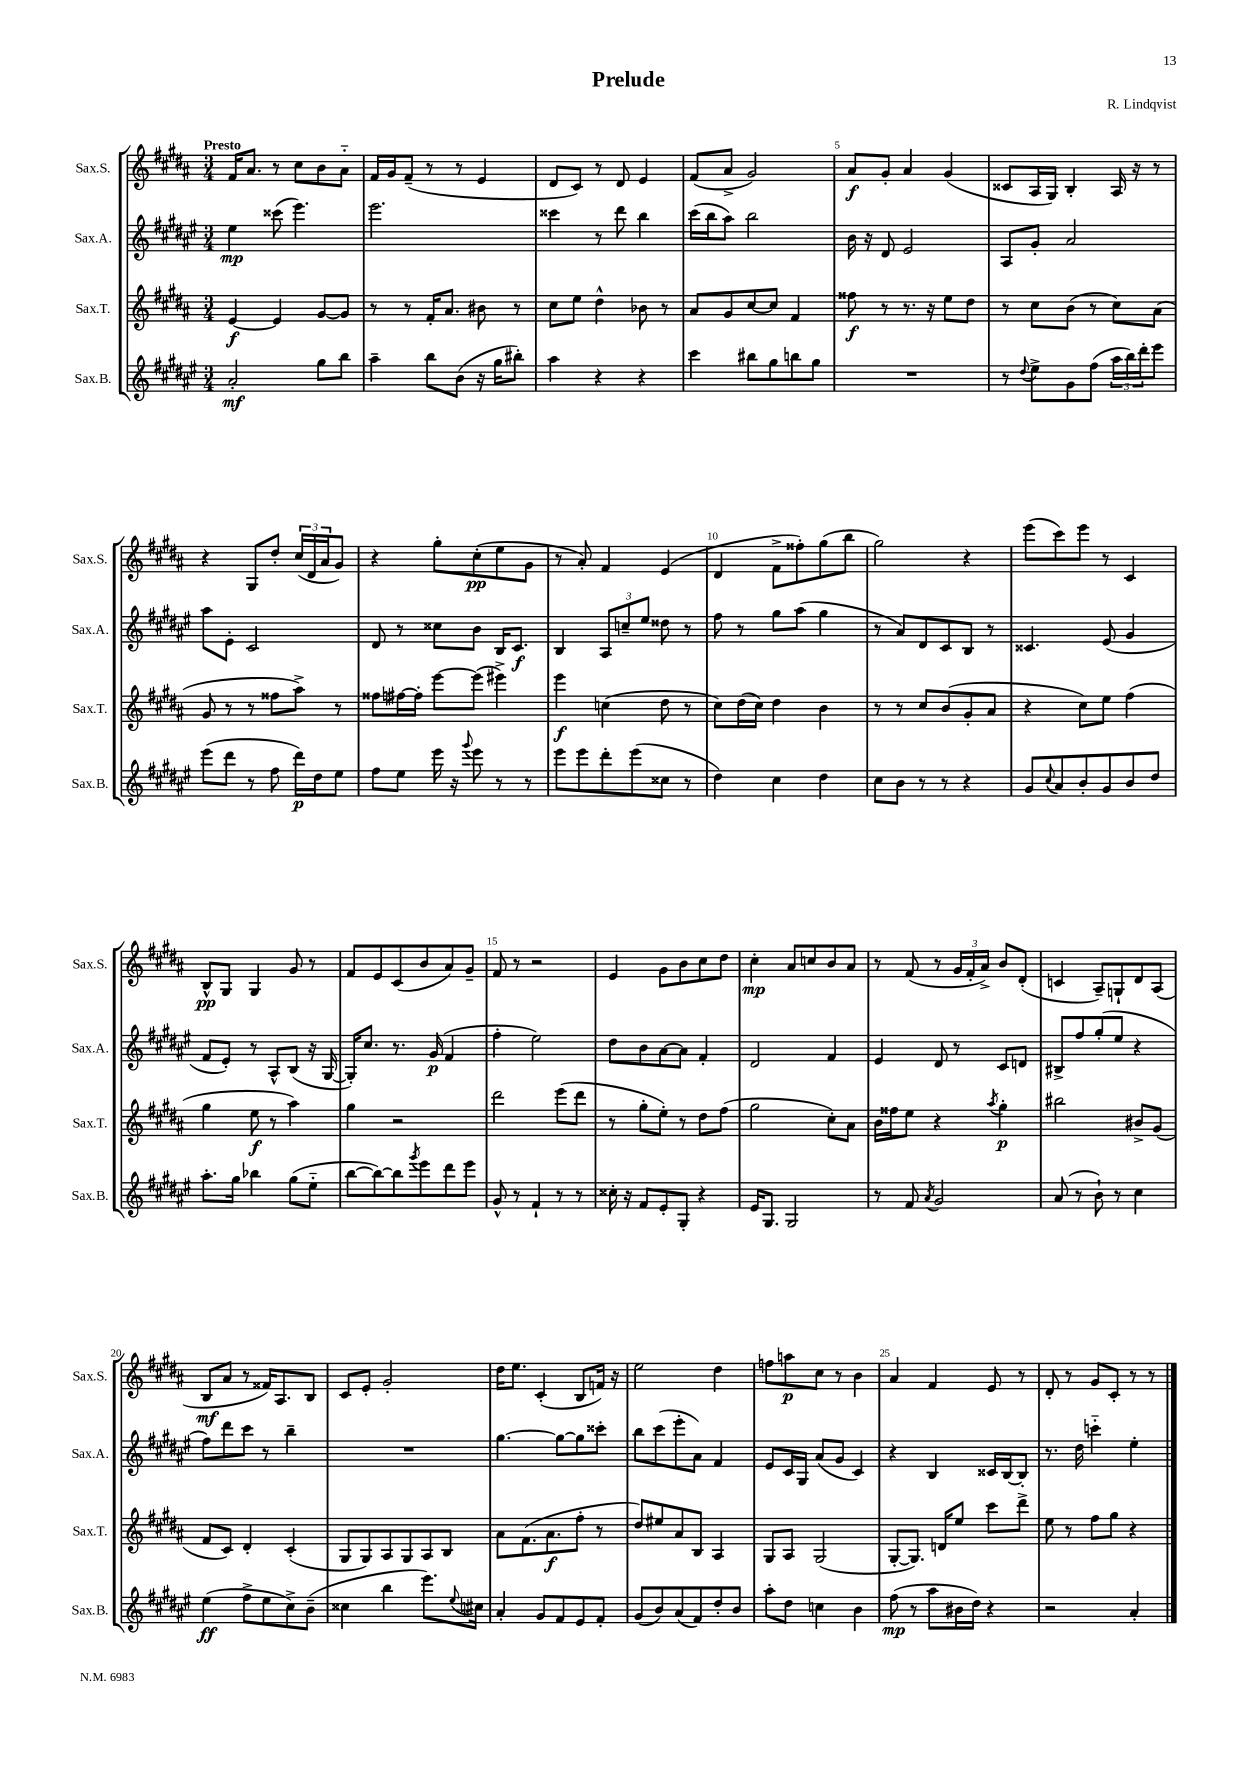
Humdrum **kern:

**kern	**kern	**kern	**kern
*staff4	*staff3	*staff2	*staff1
*clefG2	*clefG2	*clefG2	*clefG2
*k[f#c#g#d#a#e#]	*k[f#c#g#d#a#]	*k[f#c#g#d#a#e#]	*k[f#c#g#d#a#]
*M3/4	*M3/4	*M3/4	*M3/4
2a#'	[4e	4ee#	16f#
.	.	.	8.a#
.	4e]	(8ccc##	8r
.	.	4.eee#)	8cc#
8gg#	[8g#	.	8b
8bb	8g#]	.	8a#'~
=	=	=	=
4aa#~	8r	2.eee#	16f#
.	.	.	16g#
.	8r	.	(8f#~
8bb	16f#'	.	8r
.	8.a#	.	.
(8b	.	.	8r
16r	8b#	.	4e
16gg#	.	.	.
8bb#')	8r	.	.
=	=	=	=
4aa#	8cc#	4ccc##	8d#
.	8ee	.	8c#)
4r	4dd#^^	8r	8r
.	.	8ddd#	8d#
4r	8b-	4bb	4e
.	8r	.	.
=	=	=	=
4ccc#	8a#	(16ccc#	(8f#
.	.	16bb	.
.	8g#	8aa#)	8a#^
8bb#	[8cc#	2bb	2g#)
8gg#	8cc#]	.	.
8bb	4f#	.	.
8gg#	.	.	.
=	=	=	=
2.r	8ff##	16b	8a#
.	.	16r	.
.	8r	8d#	8g#'
.	8.r	2e#	4a#
.	16r	.	.
.	8ee	.	(4g#
.	8dd#	.	.
=	=	=	=
8r	8r	8A#	8c##
8qqdd#	.	.	.
8ee#^	8cc#	8g#'	16A#
.	.	.	16G#)
8g#	(8b	2a#	4B'
(8ff#	8r	.	.
24aa#	8cc#)	.	16A#
24bb)	.	.	.
.	.	.	16r
24ddd#'	.	.	.
8eee#	(8a#	.	8r
=	=	=	=
(8eee#	8g#	8aa#	4r
8ddd#	8r	8e#'	.
8r	8r	2c#	8G#
8ff#	8ff##	.	8dd#'
16ddd#)	8aa#^)	.	(24cc#
.	.	.	24d#
16dd#	.	.	.
.	.	.	24a#
8ee#	8r	.	8g#)
=	=	=	=
8ff#	8ff##	8d#	4r
8ee#	[16ff#	8r	.
.	16ff#']	.	.
16eee#	[8eee	8cc##	8gg#'
16r	.	.	.
8qqggg#	.	.	.
8eee#	(8eee]	8b	(8cc#'
8r	4eee#^)	16B	8ee
.	.	8.c#	.
8r	.	.	8g#
=	=	=	=
8eee#	4eee	4B	8r
8eee#	.	.	8a#')
8ddd#'	(4cc	12A#	4f#
.	.	12cc~	.
(8eee#	.	.	.
.	.	12ee#	.
8cc##	8dd#	8dd##	(4e
8r	8r	8r	.
=	=	=	=
4dd#)	8cc#)	8ff#	4d#
.	(16dd#	8r	.
.	16cc#)	.	.
4cc#	4dd#	8gg#	8f#^
.	.	(8aa#	8ff##')
4dd#	4b	4gg#	(8gg#
.	.	.	8bb
=	=	=	=
8cc#	8r	8r	2gg#)
8b	8r	8a#)	.
8r	8cc#	8d#	.
8r	(8b	8c#	.
4r	8g#'	8B	4r
.	8a#	8r	.
=	=	=	=
8g#	4r	4.c##	(8eee
8qqcc#	.	.	.
8a#	.	.	8ccc#)
8b'	8cc#)	.	8eee
8g#	8ee	(8e#	8r
8b	(4ff#	4g#	4c#
8dd#	.	.	.
=	=	=	=
8.aa#'	4gg#	8f#	8B^^
.	.	8e#')	8G#
16gg#	.	.	.
4bb-	8ee	8r	4G#
.	8r	8A#^^	.
(8gg#	4aa#)	(8B	8g#
8ee#'~	.	16r	8r
.	.	[16G#	.
=	=	=	=
[8bb	4gg#	16G#'])	8f#
.	.	8.cc#	.
8bb_)	.	.	8e
8bb]	2r	8.r	(8c#
8qggg#	.	.	.
8eee#	.	.	8b
.	.	(16g#	.
8ddd#	.	4f#	8a#)
8eee#	.	.	8g#~
=	=	=	=
8g#^^	2ddd#	4ff#'	8f#
8r	.	.	8r
4f#`	.	2ee#)	2r
8r	(8eee	.	.
8r	8ddd#	.	.
=	=	=	=
16cc##'	8r	8dd#	4e
16r	.	.	.
8f#	8gg#'	8b	.
8e#'	8ee')	[8a#	8g#
8G#'	8r	8a#]	8b
4r	8dd#	4f#'	8cc#
.	(8ff#	.	8dd#
=	=	=	=
16e#	2gg#	2d#	4cc#'
8.G#	.	.	.
2G#	.	.	8a#
.	.	.	8cc
.	8cc#')	4f#	8b
.	8a#	.	8a#
=	=	=	=
8r	16b	4e#	8r
.	16ff##	.	.
8f#	8ee	.	(8f#
8qa#	.	.	.
2g#	4r	8d#	8r
.	.	8r	24g#
.	.	.	24f#'
.	.	.	24a#^)
.	8qaa#	.	.
.	4gg#'	8c#	8b
.	.	8d	(8d#'
=	=	=	=
(8a#	2bb#	8B#^	4c
8r	.	8ff#	.
8b`)	.	(8gg#'	8A#~)
8r	.	8ee#	8G`
4cc#	8b#^	4r	8d#
.	(8g#	.	(8A#
=	=	=	=
(4ee#	8f#	8ff#)	8B
.	8c#)	8ddd#	8a#
8ff#^	4d#'	8ccc#	8r
8ee#	.	8r	16f##)
.	.	.	8.A#
8cc#^)	(4c#'	4bb~	.
(8b~	.	.	8B
=	=	=	=
4cc##	8G#	2.r	8c#
.	8G#)	.	8e'
4bb	8A#	.	2g#'
.	8G#	.	.
8.eee#)	8A#	.	.
.	8B	.	.
8qqee#	.	.	.
16cc#	.	.	.
=	=	=	=
4a#'	8a#	[4.gg#	16dd#
.	.	.	8.ee
.	(8.f#	.	.
8g#	.	.	(4c#'
.	8.a#	.	.
8f#	.	8gg#_	.
8e#	8ff#'	8gg#]	8B
8f#'	8r	8ccc##'	16f)
.	.	.	16r
=	=	=	=
(8g#	8dd#)	8bb	2ee
8b)	8ee#	(8ccc#	.
(8a#	8a#	8eee#'	.
8f#)	8B	8a#)	.
8dd#'	4A#	4f#	4dd#
8b	.	.	.
=	=	=	=
8aa#'	8G#	8e#	8ff
8dd#	8A#	16c#	8aa
.	.	16G#	.
4cc	(2G#	(8a#	8cc#
.	.	8g#	8r
4b	.	4c#)	4b
=	=	=	=
(8ff#	[8G#'	4r	4a#
8r	8.G#])	.	.
8aa#	.	4B	4f#
.	16d	.	.
16b#	8ee	.	.
16dd#)	.	.	.
4r	8ccc#	16c##	8e
.	.	[16B	.
.	8ddd#^	8B']	8r
=	=	=	=
2r	8ee	8.r	8d#'
.	8r	.	8r
.	.	16dd#	.
.	8ff#	4ccc'~	8g#
.	8gg#	.	8c#'
4a#'	4r	4ee#'	8r
.	.	.	8r
==	==	==	==
*-	*-	*-	*-
